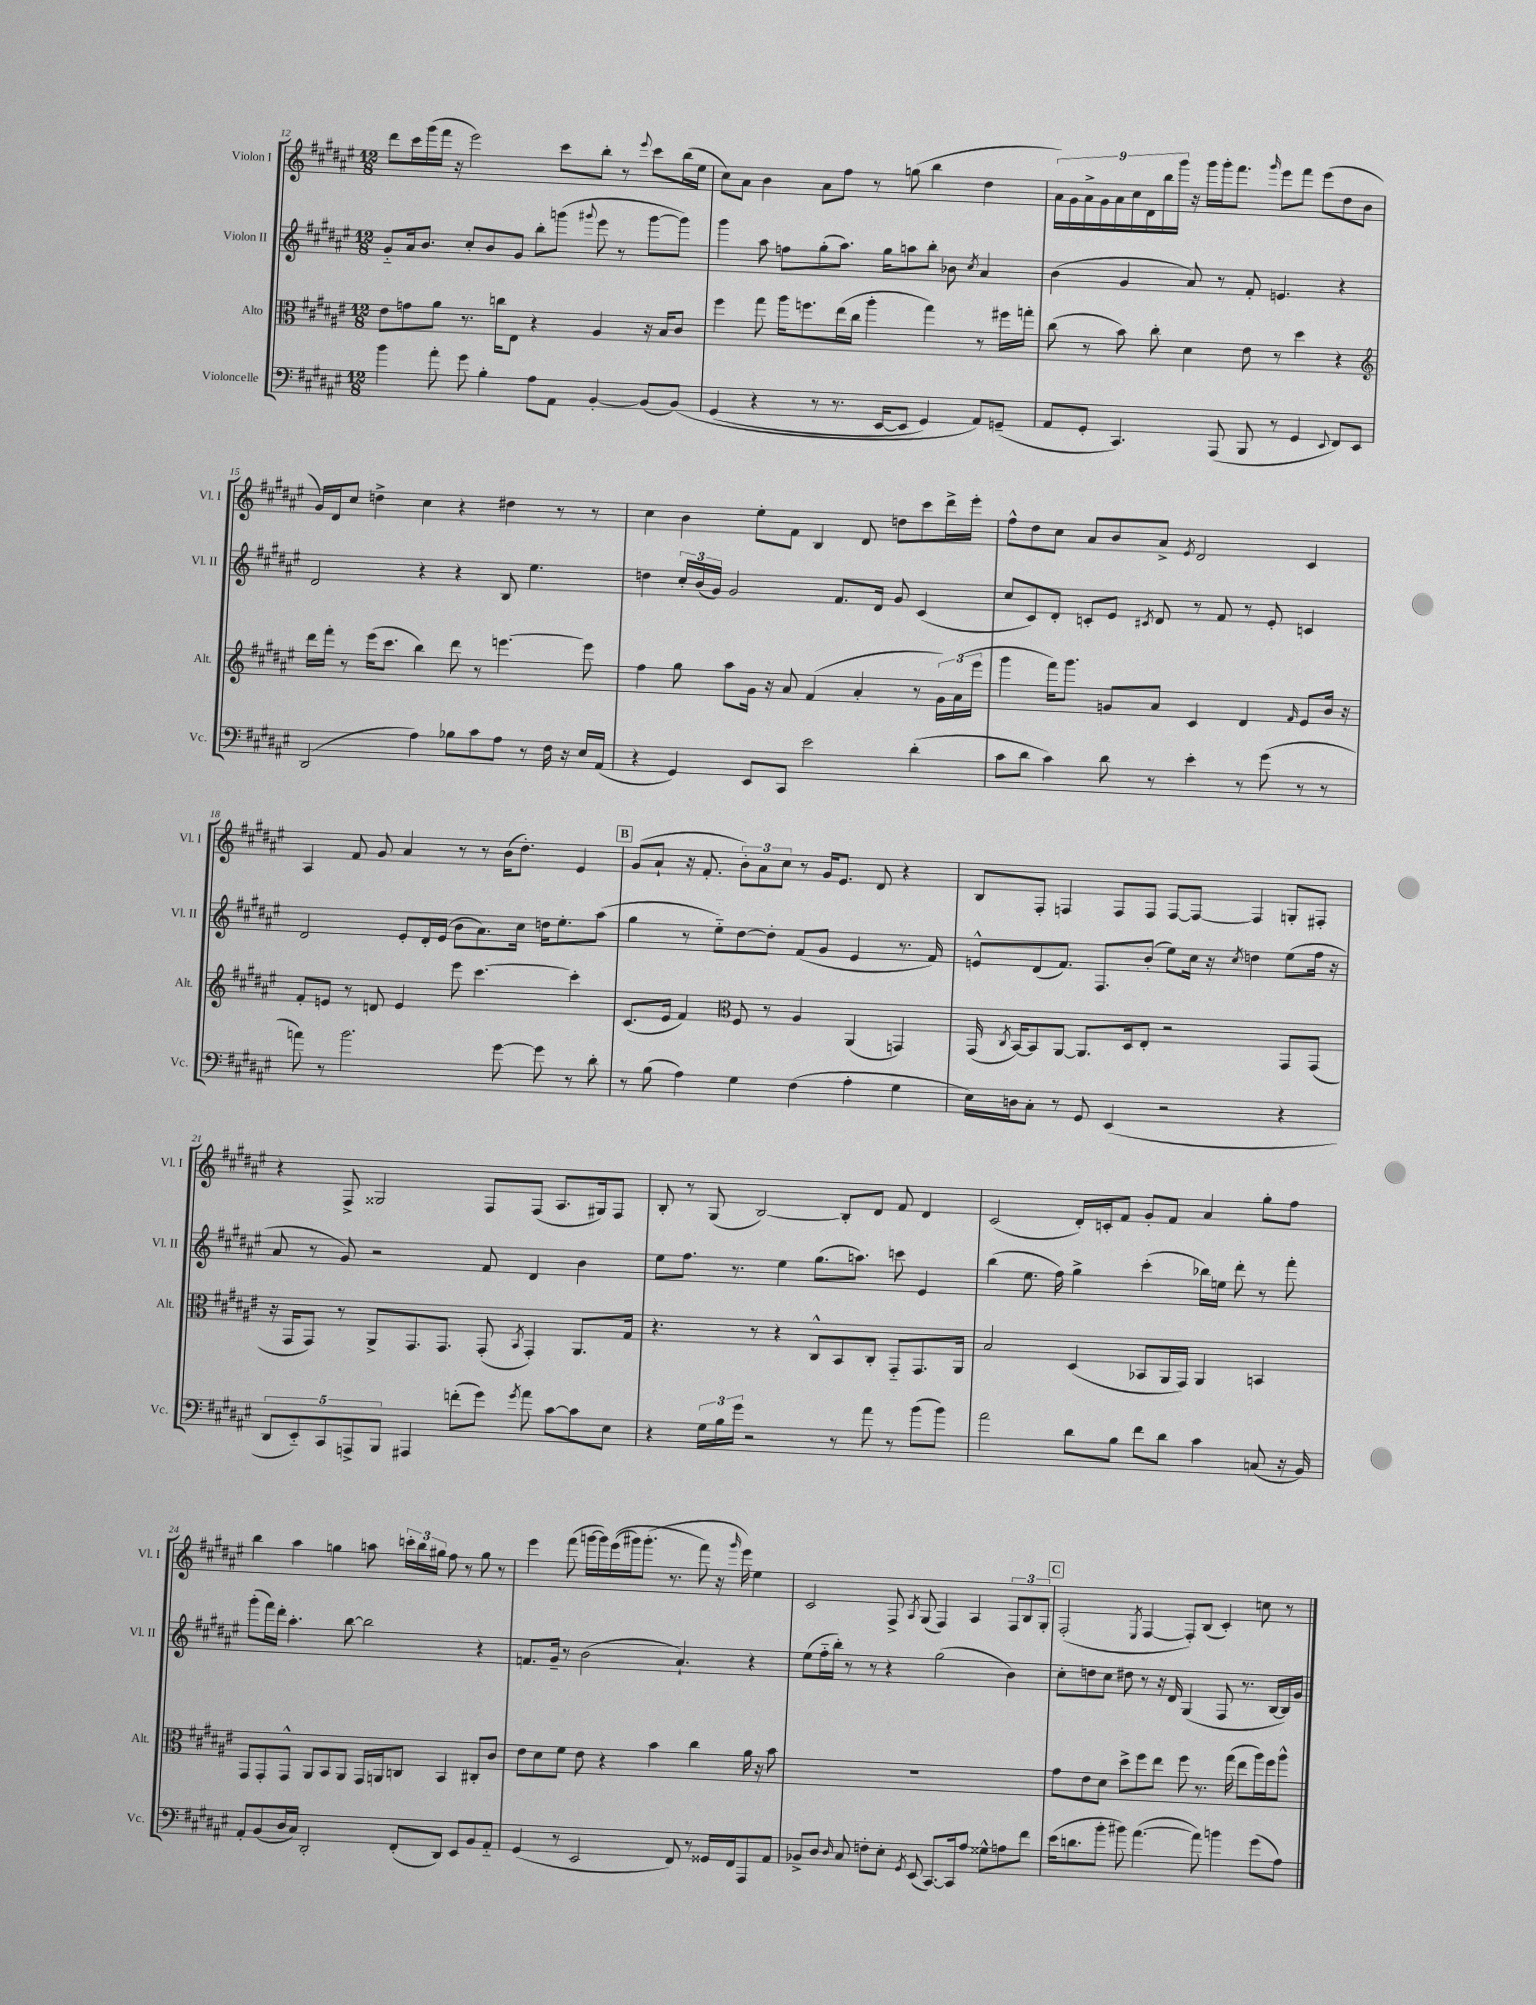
<<
\new StaffGroup <<
\new Staff = "s0" \with { instrumentName = "Violon I" shortInstrumentName = "Vl. I" } {
    \clef treble \key fis \major \numericTimeSignature \time 12/8
    \autoBeamOff dis'''8[ cis'''16 gis'''16( fis'''16] r16 eis'''2) cis'''8[ b''8]-. r8 \appoggiatura { eis'''8 } cis'''8[ b''16( eis''16] |
    cis''8[) ais'8] b'4 ais'8[ fis''8] r8 g''8( b''4 dis''4 |
    \tuplet 9/8 { ais'16[) gis'16 ais'16-> gis'16 ais'16 cis''16 dis'16 b''16 gis'''16] } r16 gis'''16[ gis'''16-. fis'''8.] \grace { gis'''16 } eis'''8[ fis'''8] eis'''8[( dis''8 b'8] |
    gis'16[) dis'16 cis''8] d''4-> cis''4 r4 dis''4 r8 r8 |
    cis''4 b'4 eis''8[-. fis'8] b4 dis'8 d''8[ cis'''8 dis'''16-> eis'''16]-. |
    fis''8[-^ dis''8 cis''8] ais'8[ b'8 ais'8]-> \acciaccatura { eis'8 } dis'2 cis'4 |
    ais4 fis'8 gis'8 ais'4 r8 r8 b'16[( dis''8.]-.) eis'4 |
    \mark \markup { \box "B" } gis'8[( ais'8]-! r16 fis'8.-. \tuplet 3/2 { b'8[-.) ais'8 cis''8] } r8 gis'16[ eis'8.] dis'8 r4 |
    b8[ fis8]-. f4 f8[ f8] f8[~ f8]~ f4 g8[-. fis8]-. |
    r4 fis8-> gisis2 fis8[ fis8]( ais8.[ gis16) fis8] |
    b8-. r8 gis8( b2~) b8[-. dis'8] fis'8 dis'4 |
    cis'2( dis'16[-.) c'16-. fis'8] gis'8[-. fis'8] ais'4 gis''8[-. fis''8] |
    b''4 ais''4 g''4 a''8 \tuplet 3/2 { c'''16[-. b''16 gis''16] } fis''8 r8 gis''8 r8 |
    eis'''4 fis'''8( g'''16[~ g'''16) eis'''16(\( gis'''16) gis'''8.]-.( r8. fis'''8\) r16 \grace { gis'''16 } eis'''16) eis''4 |
    cis'2 fis8-> \acciaccatura { ais8 } gis8( fis4) ais4 \tuplet 3/2 { fis8[ b8 gis8]-. } |
    \mark \markup { \box "C" } fis2-.( \acciaccatura { eis8 } fis4~ fis8[-.) b8]( cis'4-.) c''8 r8 \bar "|." |
}
\new Staff = "s1" \with { instrumentName = "Violon II" shortInstrumentName = "Vl. II" } {
    \clef treble \key fis \major \numericTimeSignature \time 12/8
    \autoBeamOff gis'8[-_ ais'16 b'8.] cis''8[-. b'8 gis'8] b''8[-. g'''8]( \appoggiatura { gis'''8 } eis'''8 r8 gis'''8[~ gis'''8]) |
    gis'''4 ais''8 f''8[ gis''8-.( ais''8.]) gis''16[ a''8 b''8]-. bes'8 \acciaccatura { cis''8 } ais'4 |
    b'4( gis'4 ais'8) r8 fis'8-. e'4. r4 |
    dis'2 r4 r4 b8 eis''4. |
    d''4 \tuplet 3/2 { cis''16[-. b'16( gis'16]) } gis'2 fis'8.[ dis'16] gis'8 cis'4( |
    cis''8[ cis'8) dis'8]-. c'8[-. eis'8] \acciaccatura { cis'8 } dis'8 r8 fis'8 r8 eis'8-. c'4 |
    dis'2 eis'8[-. dis'16-. eis'16]( b'8[ ais'8.) cis''16] d''16[ eis''8.-. ais''8]( |
    \mark \markup { \box "B" } gis''4 r8 eis''8[-_) dis''8~ dis''8]-. fis'8[( gis'8] eis'4 r8. fis'16) |
    e'8[-^ dis'8( fis'8.]) fis8.[ b'8]-.( eis''8[) cis''16] r16 \acciaccatura { cis''8 } d''4 eis''8[( fis''16] r16 |
    ais'8 r8 gis'8) r2 fis'8 dis'4 b'4 |
    eis''8[ fis''8.] r8. eis''4 gis''8.[( a''8.]) c'''8 eis'4 |
    b''4( eis''8. fis''16) gis''4-> cis'''4-.( bes''16[) e''16] dis'''8-. r8 fis'''8-. |
    gis'''8[-.( fis'''16) dis'''16]-. ais''4.-. b''8~ b''2 r4 |
    f'8.[ gis'16]-- r8 b'2( ais'4.-!) r4 |
    eis''8[( fis''16-_ b''16]-.) r8 r8 r4 gis''2( b'4) |
    \mark \markup { \box "C" } cis''8[-. d''8 cis''8] dis''8 r8 r16 dis'16 gis4( fis8 r8. b16[~ b16) gis'16] \bar "|." |
}
\new Staff = "s2" \with { instrumentName = "Alto" shortInstrumentName = "Alt." } {
    \clef alto \key fis \major \numericTimeSignature \time 12/8
    \autoBeamOff eis'8[ g'8 ais'8] r8. c''16[ eis8] r4 ais4 r16 b16[ cis'8] |
    fis''4 gis''8 ais''16[ f''8. eis''16( cis''16] ais''4-. gis''4) r8 fis''16[ g''16]-. |
    cis''8( r8 b'8) cis''8-. dis'4 eis'8 r8 dis''4 r4 |
    \clef treble dis'''16[ fis'''16]-. r8 eis'''16[( cis'''8.] b''4) dis'''8 r8 e'''4.~ e'''8 |
    fis''4 gis''8 ais''8[ gis'16] r16 ais'8 fis'4( ais'4-. r8 \tuplet 3/2 { gis'16[) ais'16( eis'''16] } |
    gis'''4 fis'''16[) gis'''8.] g'8[ ais'8] cis'4 dis'4 \grace { fis'16 } eis'8[ b'16] r16 |
    fis'8[-. e'8] r8 d'8 e'4 eis'''8 cis'''4.~ cis'''4-. |
    \mark \markup { \box "B" } cis'8.[( eis'16] fis'4) \clef alto fis8 r8 ais4 ais,4( g,4) |
    gis,16( \acciaccatura { cis8 } b,16[~) b,8 ais,8]~ ais,8.[ dis16 eis8]-. r2 gis,8[ gis,8]( |
    r16 gis,16[ gis,8]) r8 ais,8[-> gis,8. gis,8.] gis,8-.( \acciaccatura { b,8 } gis,4-.) ais,8.[ gis16] |
    r4. r8 r4 cis8[-^ b,8 cis8]-. gis,8[-_ gis,8. ais,16] |
    b2 dis4( bes,8[ ais,16 gis,16]) ais,4 b,4 |
    gis,8[ gis,8-. gis,8]-^ ais,8[ b,8 ais,8] gis,16[ a,16 c8] b,4 cis8[-. cis'8] |
    eis'8[ dis'8 fis'8] eis'8 r4 b'4 cis''4 ais'16 r16 b'8 |
    R1. |
    \mark \markup { \box "C" } gis'8[ eis'8 dis'8] dis''8[-> fis''8 eis''8] fis''8 r8. gis''16( eis''8[ ais''16) fis''16 ais''8]-^ \bar "|." |
}
\new Staff = "s3" \with { instrumentName = "Violoncelle" shortInstrumentName = "Vc." } {
    \clef bass \key fis \major \numericTimeSignature \time 12/8
    \autoBeamOff b'4 ais'8-. gis'8 b4-. ais8[ ais,8] b,4~-. b,8[( b,8])\( |
    gis,4( r4 r8 r8. eis,16[~ eis,8] gis,4) ais,8[\) g,8]--( |
    ais,8[ gis,8]-. cis,4.) ais,,8( b,,8 r8 gis,4 \appoggiatura { eis,8 } fis,8[) eis,8] |
    dis,2( ais4) bes8[ cis'8 ais8] r8 fis16 r16 eis16[ ais,16]( |
    r4 gis,4) eis,8[ cis,8] eis'2 dis'4-.( |
    cis'8[ dis'8] cis'4) dis'8 r8 eis'4-. r8 gis'8( r8 r8 |
    a'8) r8 b'2. gis'8~ gis'8 r8 dis'8-. |
    \mark \markup { \box "B" } r8 b8( ais4) gis4 fis4( ais4-. gis4 |
    eis16[) d16 cis8]-. r8 gis,8 eis,4( r2 r4 |
    \tuplet 5/4 { dis,8[ eis,8-_) cis,8 a,,8-> b,,8] } ais,,4 f'8[-.( gis'8]) \acciaccatura { gis'8 } ais'8 cis'8[~ cis'8 eis8] |
    r4 \tuplet 3/2 { gis16[ b16 gis'16] } r2 r8 ais'8 r8 b'8[( b'8]) |
    ais'2 dis'8[ b8] fis'8[ dis'8] cis'4 c8( r16 b,16) |
    ais,8[-. b,8( dis16 cis16]) dis,2-. fis,8[-.( dis,8]) eis,8[ b,8 ais,8]-_ |
    gis,4( r8 eis,2 fis,8) r8 gisis,16[ fis,16 ais,,8 ais,8] |
    bes,8[-> dis8] \grace { dis16 } cis8 f8[-. eis8]-. \acciaccatura { gis,8 } eis,8( cis,8.[~) cis,16 ais8] gisis8[-^ a8 fis'8] |
    \mark \markup { \box "C" } eis'16[( d'8. b'8]-. bis'8) ais'4.~( ais'8) b'4 gis'8[( ais8]) \bar "|." |
}
>>
>>
\layout { \context { \Score currentBarNumber = #12 } }
